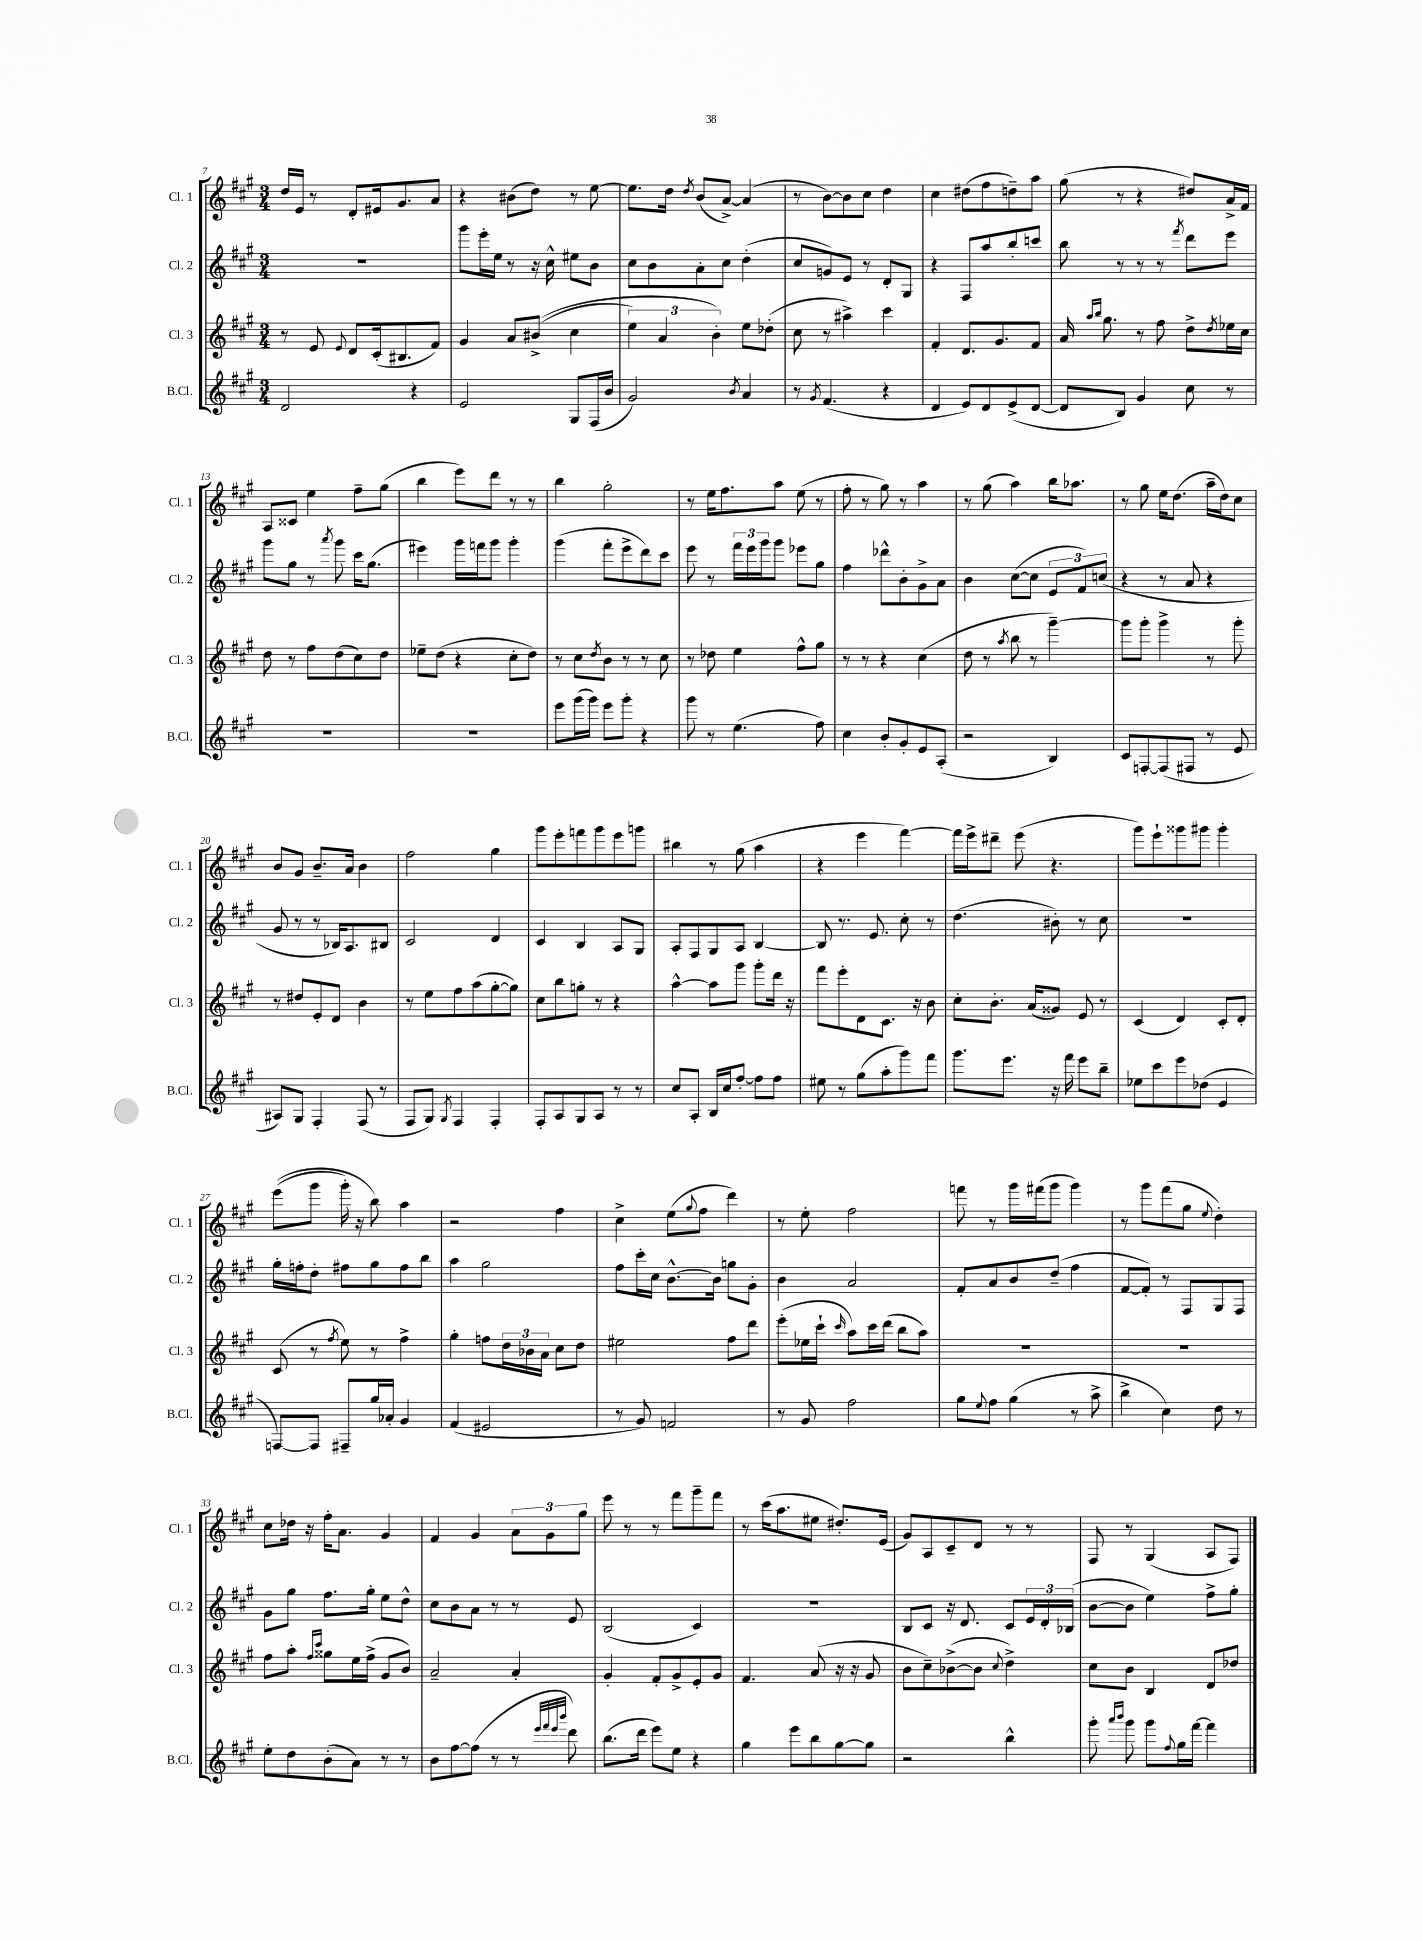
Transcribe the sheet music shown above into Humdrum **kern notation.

**kern	**kern	**kern	**kern
*staff4	*staff3	*staff2	*staff1
*clefG2	*clefG2	*clefG2	*clefG2
*k[f#c#g#]	*k[f#c#g#]	*k[f#c#g#]	*k[f#c#g#]
*M3/4	*M3/4	*M3/4	*M3/4
2d	8r	2.r	16dd
.	.	.	16e
.	8e	.	8r
.	8qqe	.	.
.	8d	.	8d'
.	(16c#'	.	16e#
.	8.B#	.	8.g#
4r	.	.	.
.	8f#)	.	8a
=	=	=	=
2e	4g#	8ggg#	4r
.	.	16eee'	.
.	.	16ee	.
.	8a	8r	(8b#
.	&((8b#^	16r	8dd)
.	.	16cc#^^	.
8G#	4cc#	8ee#	8r
(16F#	.	8b	[8ee
16b	.	.	.
=	=	=	=
2g#)	6ee)	8cc#	8.ee]
.	.	8b	.
.	6a	.	.
.	.	.	16dd
.	.	.	8qdd
.	.	8a'	(8b
.	6b'&)	.	.
.	.	8cc#	[8a^)
8qb	.	.	.
4a	8ee	(4dd'	(4a]
.	(8dd-'	.	.
=	=	=	=
8r	8cc#	8cc#	8r
8qg#	.	.	.
(4.f#	8r	8g)	[8b)
.	4aa#^)	8e	8b]
.	.	8r	8cc#
4r	4ccc#	8d'	4dd
.	.	8G#	.
=	=	=	=
4d	4f#'	4r	4cc#
8e)	8.d	8F#	(8dd#
8d	.	8aa	8ff#
.	8.g#	.	.
(8e^	.	8bb'	8dd~)
[8d	8f#	8ccc	8aa
=	=	=	=
8d]	16a	8bb	(8gg#
.	16qqaa	.	.
.	16qqbb	.	.
.	8.gg#	.	.
8B)	.	8r	8r
4g#	8r	8r	4r
.	8ff#	8r	.
.	.	8qfff#	.
8cc#	8dd^	8ddd	8dd#)
.	8qdd	.	.
8r	16ee-	8eee	16a^
.	16cc#	.	16f#
=	=	=	=
2.r	8dd	8ggg#	8A
.	8r	8gg#	8c##
.	8ff#	8r	4ee
.	.	8qaaa	.
.	(8dd	8ggg#	.
.	8cc#)	16ccc#	8ff#~
.	.	(8.gg#	.
.	8dd	.	(8gg#
=	=	=	=
2.r	8ee-~	4eee#)	4bb
.	(8dd	.	.
.	4r	16ggg#	8eee)
.	.	16fff	.
.	.	8ggg#	8ddd
.	8cc#'	4ggg#'	8r
.	8dd)	.	8r
=	=	=	=
8eee	8r	(4ggg#	4bb
(16ggg#	8cc#	.	.
16ggg#)	.	.	.
.	8qdd	.	.
8eee	8b	8fff#'	2gg#'
8ggg#'	8r	8eee^	.
4r	8r	8ddd)	.
.	8cc#	8ccc#	.
=	=	=	=
8ggg#	8r	8eee	8r
8r	8dd-	8r	16ee
.	.	.	8.ff#
(4.ee	4ee	24fff#	.
.	.	24eee	.
.	.	24ggg#	.
.	.	8ggg#	8aa
.	8ff#^^	8eee-	(8ee
8ff#)	8gg#	8gg#	8r
=	=	=	=
4cc#	8r	4ff#	8ff#'
.	8r	.	8r
8b'	4r	8ddd-^^	8gg#)
8g#'	.	8b'	8r
8e	(4cc#	8g#^	4aa
(8A'	.	8a	.
=	=	=	=
2r	8dd	4b	8r
.	8r	.	(8gg#
.	8qaa	.	.
.	8bb	([8cc#	4aa)
.	8r	8cc#]	.
4B)	[4ggg#~)	12e	16bb
.	.	.	8.aa-
.	.	12f#)	.
.	.	(12cc	.
=	=	=	=
8c#	8ggg#]	4r	8r
[8F'	8ggg#'	.	8gg#
(8F]	4ggg#^	8r	16ee
.	.	.	(8.dd
8F#	.	8a	.
8r	8r	4r	16aa~
.	.	.	16dd)
8e	8ggg#'	.	8cc#
=	=	=	=
8A#)	8r	8g#	8b
8G#	8dd#	8r	8g#
4F#'	8e'	8r	8.b~
.	8d	16B-)	.
.	.	8.A	16a
(8F#	4b	.	4b
8r	.	8B#	.
=	=	=	=
8F#	8r	2c#	2ff#
8G#)	8ee	.	.
8qG#	.	.	.
4F#	8ff#	.	.
.	(8aa	.	.
4F#'	[8gg#'	4d	4gg#
.	8gg#])	.	.
=	=	=	=
8F#'	8cc#	4c#	8ggg#
8A	8bb	.	8eee'
8G#	8gg'	4B	8fff
8A	8r	.	8ggg#
8r	4r	8A	8eee
8r	.	8G#	8ggg
=	=	=	=
8cc#	[4aa^^	8A'	4bb#
8A'	.	8F#	.
16B	8aa]	8G#	8r
16cc#	.	.	.
[8ff#'	8ggg#	8A	(8gg#
8ff#]	8ggg#'	[4B	4aa
8ff#	16ddd	.	.
.	16r	.	.
=	=	=	=
8ee#	8fff#	8B]	4r
8r	8eee'	8.r	.
(8gg#	8d	.	4eee
.	.	8.e	.
8aa'	8.c#	.	.
8ggg#)	.	8cc#'	[4fff#)
.	16r	.	.
8fff#	8b	8r	.
=	=	=	=
8.ggg#	8cc#'	(4.dd	16fff#]
.	.	.	16eee^
.	8.b'	.	8ddd#~
8.eee	.	.	.
.	.	.	(8eee
.	(16a	.	.
16r	8g##)	8b#')	4.r
16fff#	.	.	.
8eee	8e	8r	.
8bb~	8r	8cc#	.
=	=	=	=
8ee-	(4c#	2.r	8ggg#)
8ccc#	.	.	8eee`
8eee	4d)	.	8ggg##
(8dd-	.	.	8ggg#
4e	8c#'	.	4ggg#'
.	8d'	.	.
=	=	=	=
[8F)	(8c#	16gg#'	&((8eee
.	.	16ff'	.
8F]	8r	8dd'	8ggg#
.	8qff#	.	.
8F#~	8ee)	8ff#	16ggg#')
.	.	.	16r
16gg#	8r	8gg#	8bb&)
16a-'	.	.	.
4g#	4ff#^	8ff#	4aa
.	.	8bb	.
=	=	=	=
(4f#	4gg#'	4aa	2r
2e#	8ff	2gg#	.
.	24dd	.	.
.	24b-	.	.
.	24a	.	.
.	8cc#	.	4ff#
.	8dd	.	.
=	=	=	=
8r	2ee#	8ff#	4cc#^
8g#)	.	16ccc#'	.
.	.	16cc#	.
2f	.	[8.b^^	(8ee
.	.	.	8qqgg#
.	.	.	8ff#
.	.	16b]	.
.	8ff#	8gg	4ddd)
.	8ddd	8g#'	.
=	=	=	=
8r	(8eee'	4b	8r
8g#	16ee-	.	8ee'
.	16ccc#`	.	.
.	16qqccc#	.	.
2ff#	8aa)	2a	2ff#
.	16ccc#	.	.
.	(16ddd	.	.
.	8bb	.	.
.	8aa)	.	.
=	=	=	=
8gg#	2.r	8f#'	8fff
8qqee	.	.	.
8ff#	.	8a	8r
(4gg#	.	8b	16ggg#
.	.	.	(16fff#
.	.	(8dd~	8ggg#
8r	.	4ff#	4ggg#)
8aa^	.	.	.
=	=	=	=
4bb^	2.r	[8f#	8r
.	.	8f#'])	8ggg#
4cc#)	.	8r	(8fff#
.	.	8F#	8gg#
.	.	.	8qqee
8dd	.	8G#	4dd')
8r	.	8F#	.
=	=	=	=
8ee'	8ff#	8g#	8cc#
8dd	8aa'	8gg#	16dd-
.	.	.	16r
.	16qqff#	.	.
.	16qqccc#	.	.
(8b'	8gg##	8.ff#	16ff#'
.	.	.	8.a
8a)	16ee	.	.
.	(16ff#^	16gg#'	.
8r	8g#	8ee	4g#
8r	8b)	8dd^^	.
=	=	=	=
8b	2a~	8cc#	4f#
[8ff#	.	8b	.
(8ff#]	.	8a	4g#
8r	.	8r	.
8r	4a'	8r	12a
.	.	.	12g#
32qqeee	.	.	.
32qqfff#	.	.	.
32qqeee	.	.	.
32qqbbb	.	.	.
8ddd)	.	8e	.
.	.	.	12gg#
=	=	=	=
(8.bb	4g#'	(2B	8eee
.	.	.	8r
16ddd	.	.	.
8eee)	8f#'	.	8r
8ee	8g#^	.	8fff#
4r	8e'	4c#)	8ggg#~
.	8g#	.	8fff#
=	=	=	=
4gg#	4.f#	2.r	8r
.	.	.	(16ccc#
.	.	.	8.aa
8eee	.	.	.
8bb	(8a	.	8ee#
[8gg#	16r	.	8.dd#')
.	16r	.	.
8gg#]	8g#	.	.
.	.	.	(16e
=	=	=	=
2r	8b	8B	8g#)
.	8cc#~)	8c#	8A
.	([8b-^	16r	8c#~
.	.	8.d	.
.	8b-]	.	8d
.	8qqcc#	.	.
4bb^^	4dd^)	8c#	8r
.	.	24e	8r
.	.	24d'	.
.	.	(24B-	.
=	=	=	=
8ggg#'	8cc#	[8b	8F#
16qqaaa	.	.	.
16qqbbb	.	.	.
8ggg#	8b	8b]	8r
8ggg#	4B	4ee)	(4G#
8qqff#	.	.	.
16gg#	.	.	.
[16fff#	.	.	.
4fff#]	8d	8ff#^	8A
.	8dd-	8gg#'	8F#)
==	==	==	==
*-	*-	*-	*-
